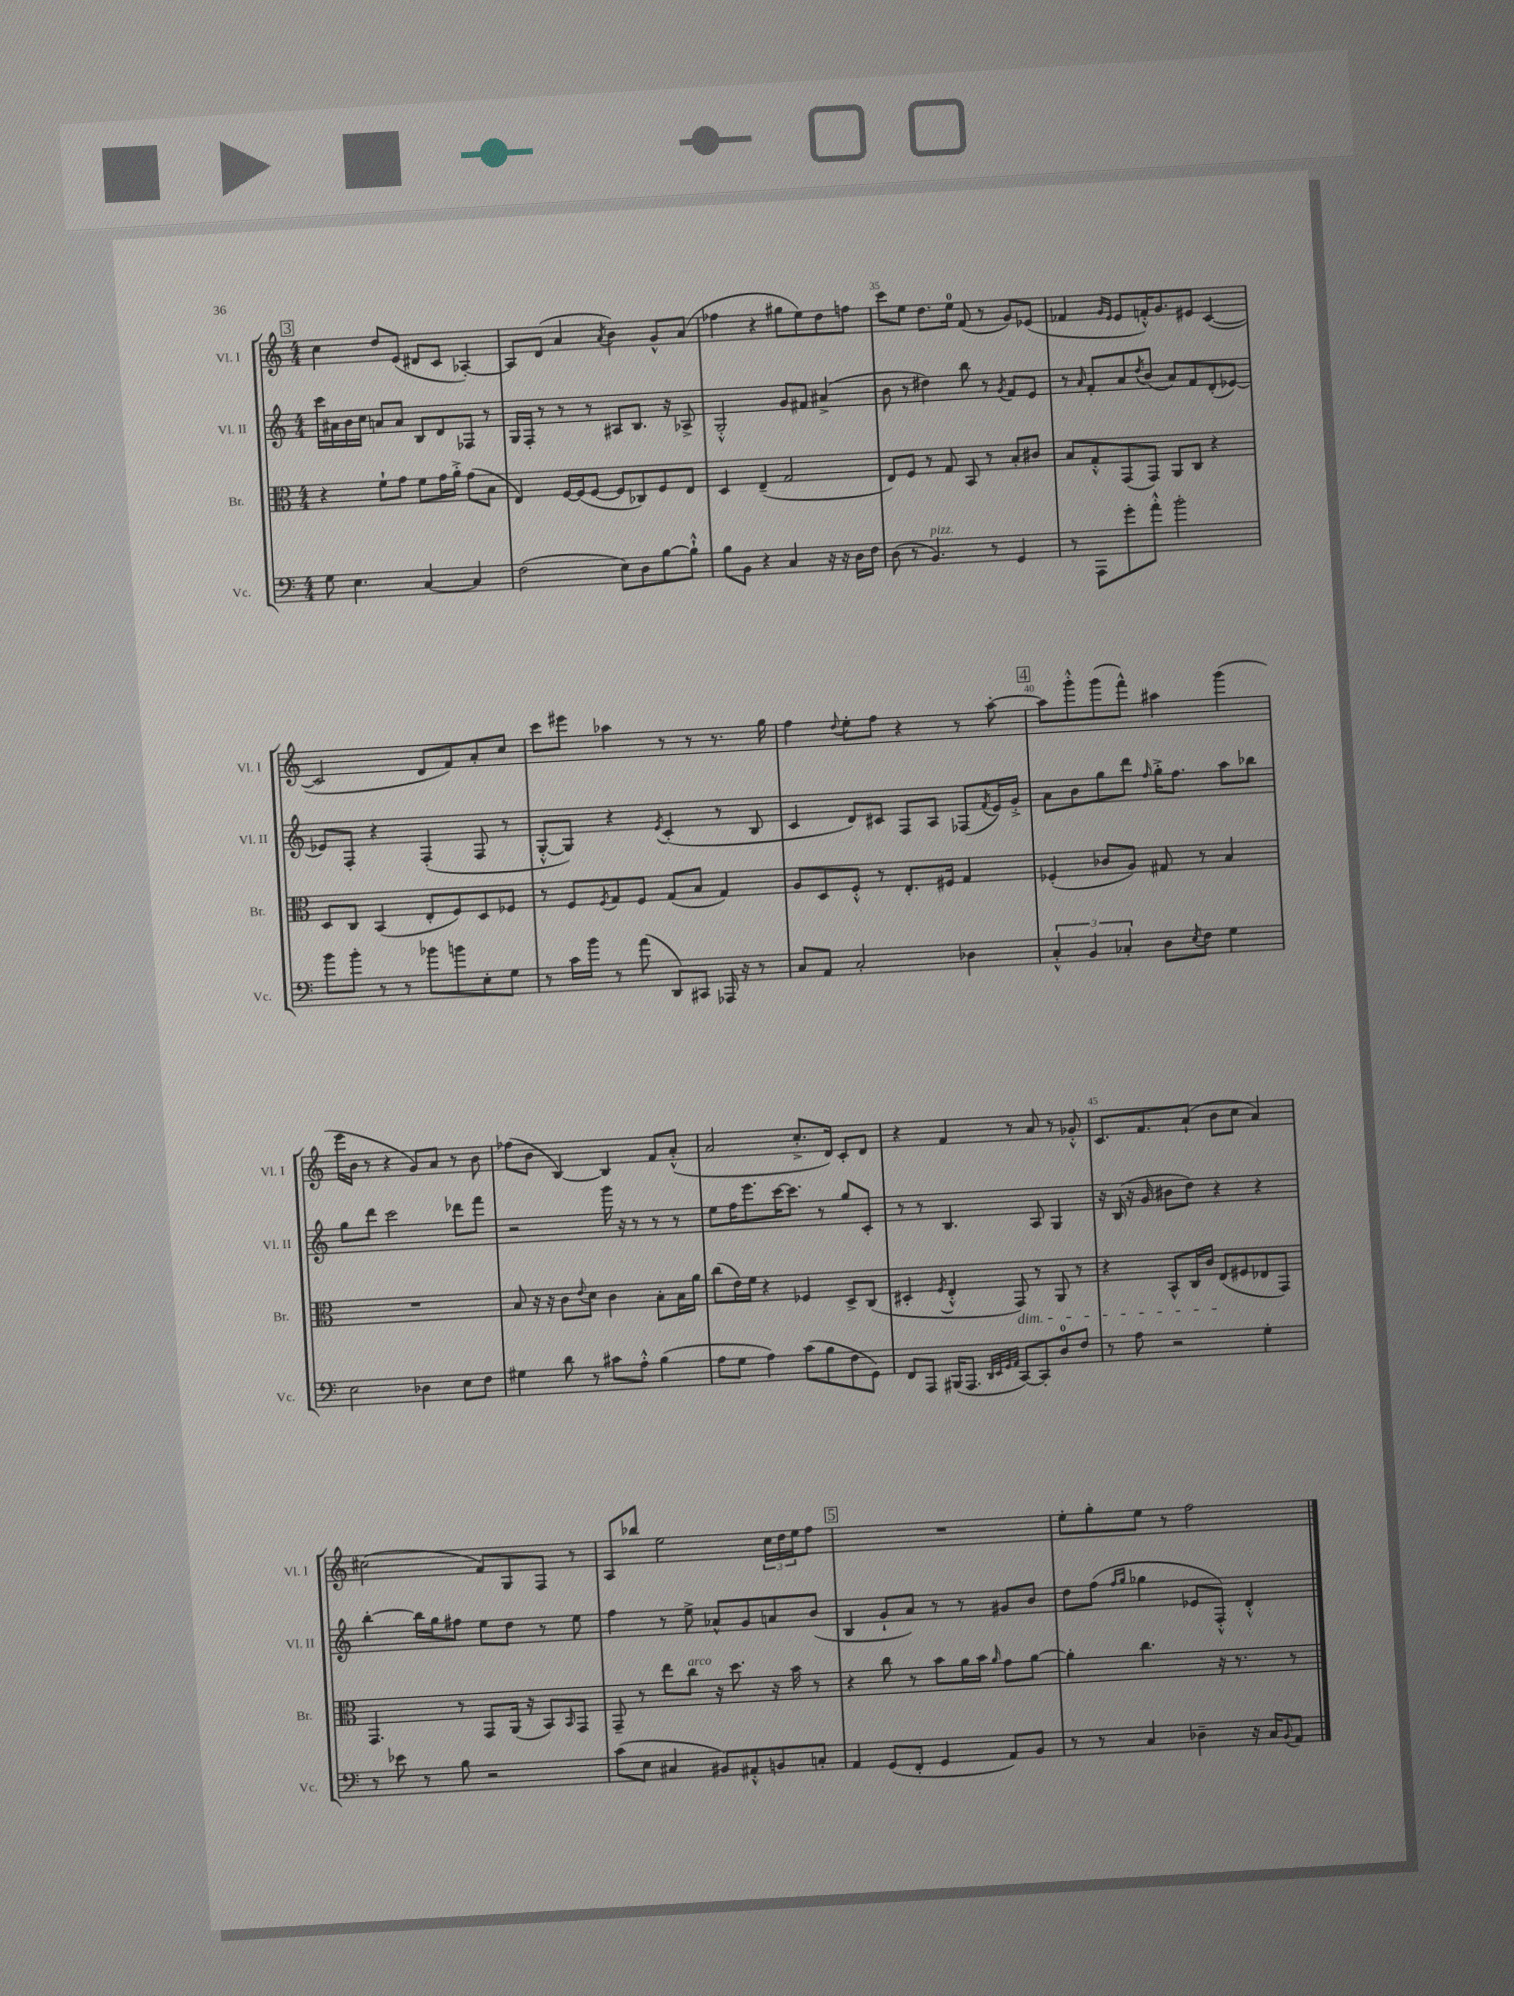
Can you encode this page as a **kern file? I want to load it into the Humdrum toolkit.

**kern	**kern	**kern	**kern
*staff4	*staff3	*staff2	*staff1
*clefF4	*clefC3	*clefG2	*clefG2
*k[]	*k[]	*k[]	*k[]
*M4/4	*M4/4	*M4/4	*M4/4
8G\	4r	16ccc\LL	4cc\
.	.	16a#\	.
4.E\	.	16b\	.
.	.	16cc\JJ	.
.	8f`\L	8a/L	8dd/L
.	8g\J	8a/J	(8e/J
[4C/	8f\L	8B/L	8d#/L
.	16g\L	8d/	8c/J
.	16a'^\JJ	.	.
4C/]	(8g\L	8F-/J	[4A-'/)
.	8B\J	8r	.
=	=	=	=
(2F\	4E/)	16G/LL	8A-/]L
.	.	16F'/JJ	.
.	.	8r	(8d/J
.	[16F/LL	8r	4a/
.	(16F/]J	.	.
.	[8F/J	8r	.
.	.	.	8qa/
8E\L)	8F/]L	8A#/L	4b\)
8D\	8C-/)	8.B/J	.
[8B\	8F/	.	8g^^/L
.	.	16r	.
8B`^^\]J	8E/J	8A-^/	(8a/J
=	=	=	=
8B\L	4D/	2G'^^/	4ff-\
8BB\J	.	.	.
4r	(4E~/	.	4r
4C/	2G/	8g/L	8gg#\L
.	.	8f#/J	8ee\)
16r	.	(4a#^/	8dd\
16r	.	.	.
16D\LL	.	.	8ff\J
16F\JJ	.	.	.
=	=	=	=
(8D\	8E/L)	8b\	8ccc\L
8r	8F/J	8r	8ee\J
4.BB/)	8r	4dd#\)	8.dd\L
.	8G/	.	.
.	.	.	16ee\Jk
.	8BB/	8bb\	(8f/
8r	8r	8r	8r
.	.	8qg/	.
4GG/	8B'/L	8f/L	8g/L)
.	8c#/J	8e/J	(8e-/J
=	=	=	=
8r	8B/L	8r	4f-/
.	.	16qqa/	.
8AAA\L	8G'^^/	8f'/L	.
.	.	.	16qqg/LL
.	.	.	16qqe/JJ
8g'\	(8GG/	8a/	8e/L
.	.	8qdd/	.
8a'^^\J	8GG/J)	(8b/J	16f'^^/K)
.	.	.	8.g/
2b'\	8AA/L	8a/L)	.
.	8C/J	8f/	8e#/J
.	4r	(8d'/	([4c/
.	.	[8e-/J)	.
=	=	=	=
8b\L	8D/L	8e-/]L	2c/]
8b'\J	8C/J	8F'/J	.
8r	(4BB/	4r	.
8r	.	.	.
8b-\L	8E'/L	(4F'/	8d/L
8b\	8F/)	.	8f/)
8E'\	8D/	8F/	8a'/
8G\J	8F-/J	8r	8cc/J
=	=	=	=
8r	8r	[8G'^^/L	8ccc\L
16c\LL	8F/L	8G/]J)	8eee#\J
16b\JJ	.	.	.
.	8qF/	.	.
8r	8G/	4r	4aa-\
(8a\	8F/J	.	.
.	.	8qe/	.
8DD/L)	(8G/L	(4c'/	8r
8CC#/J	8B/J	.	8r
16AAA-/	4G/)	8r	8.r
16r	.	.	.
8r	.	8B/	.
.	.	.	16gg\
=	=	=	=
8C/L	8A/L	4c/	4ff\
8AA/J	8D/	.	.
.	.	.	8qqdd/
2C'/	8F'^^/J	8d/L)	8ee'\L
.	8r	8c#/J	8ff\J
.	8.E'/L	8F/L	4r
.	.	8A/J	.
.	16F#/Jk	.	.
4D-\	4G/	(8F-/L	8r
.	.	8qf/	.
.	.	16e/L)	[8aa'\
.	.	16g'^/JJ	.
=	=	=	=
6C'^^/	(4F-'/	8a\L	8aa\]L
.	.	8b\	8ggg'^^\
6BB/	.	.	.
.	8c-/L	8gg\	(8ggg\
6C-'/	.	.	.
.	8A/J)	8ddd\J	8fff^^\J)
.	.	16qqff/	.
8D\L	8G#/	16gg'^\LK	4aa#\
.	.	8.ff\J	.
8qE/	.	.	.
8F\J	8r	.	.
4G\	4B/	8aa\L	(4ggg\
.	.	8bb-\J	.
=	=	=	=
2E\	1r	8gg\L	16eee\LL
.	.	.	16b\JJ
.	.	8ddd\J	8r
.	.	2ccc\	4r
4D-\	.	.	8g/L)
.	.	.	8a/J
8E\L	.	8ddd-\L	8r
8F\J	.	8fff\J	8b\
=	=	=	=
4G#\	8B/	2r	(8ff-\L
.	16r	.	8b\J
.	16r	.	.
8d\	8c\L	.	[4B/)
.	8qqe/	.	.
8r	8d\J	.	.
8c#\L	4c\	16ggg\	4B/]
.	.	16r	.
8A'^^\J	.	8r	.
(4B\	8B'\L	8r	8f/L
.	16B\L	8r	(8a'^^/J
.	16a\JJ	.	.
=	=	=	=
8A\L	(8cc\L	8ee\L	2a/
8G\J	16e\L)	16ff\K	.
.	16f\JJ	8.eee\	.
4A\)	4r	.	.
.	.	[16ccc\K	.
.	.	8.ccc\]J	.
(8c\L	4F-/	.	8.cc'^/L
8B\	.	8r	.
.	.	.	16d/Jk)
8F\	8D^/L	8gg/L	8c'/L
8GG\J)	(8C/J	8c'/J	8d/J
=	=	=	=
8FF/L	4D#'/	8r	4r
8AAA/J	.	8r	.
.	8qF/	.	.
(16BBB#/LK	4E'^^/	4.B/	4f/
8.AAA/J	.	.	.
32qqDD/LLL	.	.	.
32qqEE/	.	.	.
32qqGG/	.	.	.
32qqAA/JJJ	.	.	.
[8CC/L)	8GG/)	.	8r
8CC'/]	8r	8A/	8a/
8D/	8AA/	4G/	8r
8F/J	8r	.	8g-'^^/
=	=	=	=
8r	4r	16r	8.c/L
.	.	(16B/	.
8A\	.	16r	.
.	.	16g/	8.f/
2r	8BB^^/L	8b#\L	.
.	16C/L	8dd\J)	(8a`/J
.	16c/JJ	.	.
.	(8E/L	4r	8b\L
.	8F#/	.	8cc\J
4G'\	8E-/	4r	4a/)
.	8GG/J)	.	.
=	=	=	=
8r	4.GG/	[4bb'\	(2cc#\
8e-\	.	.	.
8r	.	16bb\]LL	.
.	.	16gg\J	.
8B\	8r	8ff#\J	.
2r	8GG/L	8ee\L	8f/L)
.	(16AA/Jk	8dd\J	8G/
.	16r	.	.
.	8BB/L)	8r	8F/J
.	16qqBB/	.	.
.	8GG/J	8ee\	8r
=	=	=	=
(8c\L	8GG~/	4ff\	8A/L
8E\J	8r	.	8bb-/J
4C#/	8ee\L	8r	2ee\
.	8cc\J	8ee^\	.
8BB#/L)	16r	8a-^^/L	.
.	8.dd\	.	.
8AA#'^^/	.	8g/	.
8BB/	16r	8a/	24cc\LL
.	.	.	24dd\
.	16b\	.	.
.	.	.	24ee\J
8C'/J	8r	(8b/J	8ff\J
=	=	=	=
4AA/	4r	4B/	1r
(8GG/L	8cc\	8g`/L	.
8FF'/J	8r	8a/J)	.
4GG/	8b\L	8r	.
.	16a\L	8r	.
.	16b\JJ	.	.
.	16qqa/	.	.
8AA/L)	8g\L	8g#/L	.
8BB/J	[8a\J	8b/J	.
=	=	=	=
8r	4a'\]	8dd\L	8ee'\L
8r	.	(8ff\J	8gg'\
.	.	16qqff/LL	.
.	.	16qqgg/JJ	.
4C/	4.cc\	4gg-\	8ee\J
.	.	.	8r
4D-~\	.	8e-/L	2ff\
.	16r	8F'^^/J)	.
.	8.r	.	.
16r	.	4d'^^/	.
16C/LK	.	.	.
8qqBB/	.	.	.
8AA/J	8r	.	.
==	==	==	==
*-	*-	*-	*-
